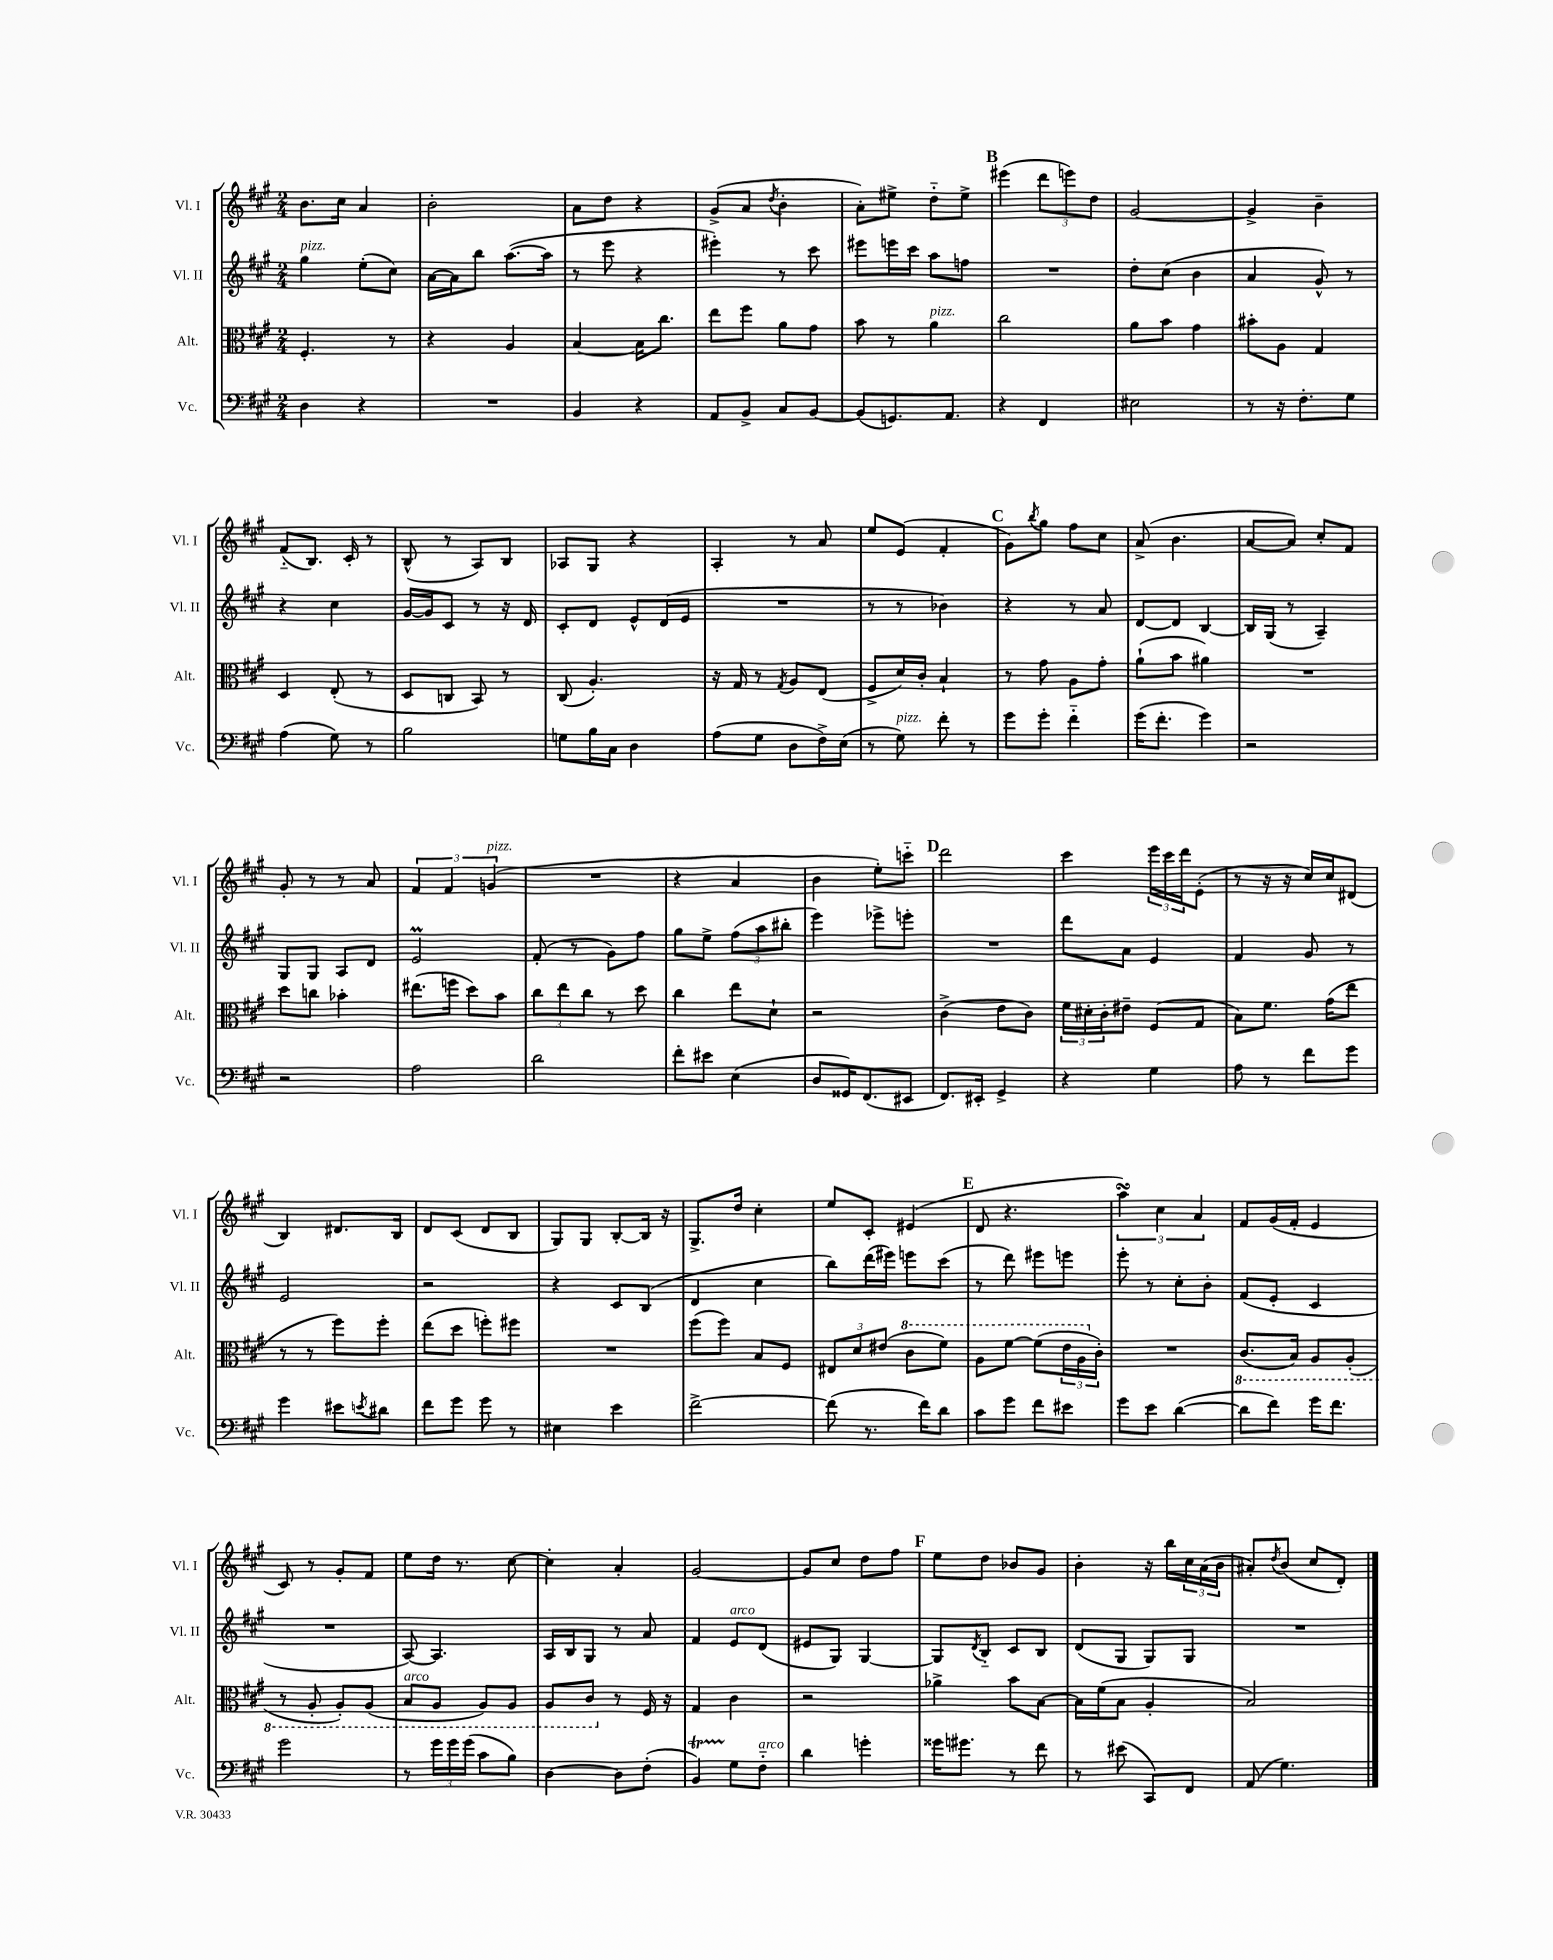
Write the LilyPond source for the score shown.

<<
\new StaffGroup <<
\new Staff = "s0" \with { instrumentName = "Vl. I" shortInstrumentName = "Vl. I" } {
    \clef treble \key a \major \numericTimeSignature \time 2/4
    b'8. cis''16 a'4 |
    b'2-. |
    a'8 d''8 r4 |
    gis'8->( a'8 \acciaccatura { d''8 } b'4-. |
    a'8-.) eis''8-> d''8-_ eis''8-> |
    \mark \markup { \bold "B" } eis'''4( \tuplet 3/2 { d'''8 e'''8) d''8 } |
    gis'2~ |
    gis'4-> b'4-- |
    fis'8-_( b8.) cis'16-. r8 |
    b8-^( r8 a8) b8 |
    aes8 gis8 r4 |
    a4-. r8 a'8 |
    e''8 e'8( fis'4-. |
    \mark \markup { \bold "C" } gis'8) \acciaccatura { b''8 } gis''8 fis''8 cis''8 |
    a'8->( b'4. |
    a'8~ a'8) cis''8-. fis'8 |
    gis'8-. r8 r8 a'8 |
    \tuplet 3/2 { fis'4 fis'4 g'4^\markup { \italic "pizz." }( } |
    R2 |
    r4 a'4 |
    b'4 e''8-.) c'''8-_ |
    \mark \markup { \bold "D" } d'''2 |
    cis'''4 \tuplet 3/2 { e'''16 cis'''16 d'''16 } e'8-.( |
    r8 r16 r16 cis''16) cis''16 dis'8( |
    b4) dis'8. b16 |
    d'8 cis'8( d'8 b8 |
    gis8) gis8 b8~-. b16 r16 |
    gis8.-> d''16 cis''4-. |
    e''8 cis'8-. eis'4( |
    \mark \markup { \bold "E" } d'8 r4. |
    \tuplet 3/2 { a''4\turn) cis''4 a'4 } |
    fis'8 gis'16( fis'16-. e'4 |
    cis'8) r8 gis'8-. fis'8 |
    e''8 d''16 r8. cis''8~ |
    cis''4-. a'4-. |
    gis'2~ |
    gis'8 cis''8 d''8 fis''8 |
    \mark \markup { \bold "F" } e''8 d''8 bes'8 gis'8 |
    b'4-. r16 b''16 \tuplet 3/2 { cis''16 a'16( b'16 } |
    ais'8-.) \acciaccatura { d''8 } b'8( cis''8 d'8-.) \bar "|." |
}
\new Staff = "s1" \with { instrumentName = "Vl. II" shortInstrumentName = "Vl. II" } {
    \clef treble \key a \major \numericTimeSignature \time 2/4
    gis''4^\markup { \italic "pizz." } e''8-.( cis''8) |
    a'16~ a'16 b''8 a''8.~( a''16 |
    r8 e'''8 r4 |
    eis'''4-.) r8 cis'''8 |
    eis'''8 e'''16 cis'''16 a''8 f''8 |
    \mark \markup { \bold "B" } R2 |
    d''8-. cis''8( b'4 |
    a'4 gis'8-^) r8 |
    r4 cis''4 |
    gis'16~ gis'16 cis'8 r8 r16 d'16 |
    cis'8-. d'8 e'8-^ d'16( e'16 |
    R2 |
    r8 r8 bes'4) |
    \mark \markup { \bold "C" } r4 r8 a'8 |
    d'8~ d'8 b4~ |
    b16 gis16( r8 a4--) |
    gis8 gis8 a8 d'8 |
    e'2\prall |
    fis'8-.( r8 gis'8) fis''8 |
    gis''8 e''8-> \tuplet 3/2 { fis''8( a''8 bis''8-. } |
    e'''4) ees'''8-> e'''8-. |
    \mark \markup { \bold "D" } R2 |
    d'''8 a'8 e'4 |
    fis'4 gis'8 r8 |
    e'2 |
    r2 |
    r4 cis'8 b8( |
    d'4 cis''4 |
    b''8) d'''16( eis'''16) e'''8 cis'''8( |
    \mark \markup { \bold "E" } r8 d'''8) eis'''8 e'''8 |
    e'''8-. r8 cis''8-. b'8-. |
    fis'8( e'8-. cis'4 |
    R2 |
    a8~) a4. |
    a16 b16 gis8 r8 a'8 |
    fis'4 e'8^\markup { \italic "arco" } d'8( |
    eis'8 gis8) gis4~ |
    \mark \markup { \bold "F" } gis8 \acciaccatura { d'8 } b8-_ cis'8 b8 |
    d'8( gis8 gis8) gis8 |
    R2 \bar "|." |
}
\new Staff = "s2" \with { instrumentName = "Alt." shortInstrumentName = "Alt." } {
    \clef alto \key a \major \numericTimeSignature \time 2/4
    fis4.-. r8 |
    r4 a4 |
    b4~ b16 cis''8. |
    e''8 fis''8 a'8 gis'8 |
    b'8 r8 a'4^\markup { \italic "pizz." } |
    \mark \markup { \bold "B" } cis''2 |
    a'8 b'8 gis'4 |
    bis'8-. a8 gis4 |
    d4 e8-.( r8 |
    d8 c8 b,8) r8 |
    cis8( a4.-.) |
    r16 gis16 r8 \acciaccatura { gis8 } a8 e8( |
    fis8-> d'16) cis'16-. b4-! |
    \mark \markup { \bold "C" } r8 gis'8 a8 gis'8-. |
    a'8-!( b'8 ais'4) |
    R2 |
    d''8 c''8 bes'4-. |
    eis''8.( f''16 d''8) b'8 |
    \tuplet 3/2 { cis''8 e''8 cis''8 } r8 d''8 |
    cis''4 e''8 d'8-! |
    r2 |
    \mark \markup { \bold "D" } cis'4->( e'8 cis'8) |
    \tuplet 3/2 { fis'16 dis'16-. cis'16-. } eis'8-- fis8( gis8 |
    b8) fis'8. gis'16( e''8 |
    r8 r8 fis''8) fis''8-. |
    e''8( d''8 f''8-.) fis''8 |
    R2 |
    fis''8( fis''8) b8 fis8 |
    \tuplet 3/2 { eis8 d'8 eis'8( } \ottava #1 cis''8 fis''8) |
    \mark \markup { \bold "E" } a'8 fis''8~ fis''8( \tuplet 3/2 { e''16 a'16 \ottava #0 cis'16-.) } |
    R2 |
    \ottava #-1 cis8.( b,16) a,8 a,8-.( |
    r8 a,8-. a,8-.) a,8( |
    b,8^\markup { \italic "arco" } a,8 a,8) a,8 |
    a,8 cis8 \ottava #0 r8 fis16 r16 |
    gis4 cis'4 |
    r2 |
    \mark \markup { \bold "F" } aes'4-> b'8 b8~ |
    b16 fis'16( b8 a4-. |
    b2) \bar "|." |
}
\new Staff = "s3" \with { instrumentName = "Vc." shortInstrumentName = "Vc." } {
    \clef bass \key a \major \numericTimeSignature \time 2/4
    d4 r4 |
    R2 |
    b,4 r4 |
    a,8 b,8-> cis8 b,8~ |
    b,8( g,8.) a,8. |
    \mark \markup { \bold "B" } r4 fis,4 |
    eis2 |
    r8 r16 fis8.-. gis8 |
    a4( gis8) r8 |
    b2 |
    g8 b16 cis16 d4 |
    a8( gis8 d8 fis16->) e16( |
    r8 gis8^\markup { \italic "pizz." }) fis'8-. r8 |
    \mark \markup { \bold "C" } gis'8 gis'8-. fis'4-_ |
    gis'16( fis'8.-. gis'4) |
    r2 |
    r2 |
    a2 |
    d'2 |
    fis'8-. eis'8 e4( |
    d8 gisis,16) fis,8.( eis,8 |
    \mark \markup { \bold "D" } fis,8.) eis,16-. gis,4-> |
    r4 gis4 |
    a8 r8 fis'8 gis'8 |
    gis'4 eis'8 \acciaccatura { e'8 } dis'8 |
    fis'8 gis'8 gis'8 r8 |
    eis4 e'4 |
    fis'2~-> |
    fis'8( r8. fis'16) d'8 |
    \mark \markup { \bold "E" } cis'8 gis'8 fis'8 eis'8 |
    gis'8 e'8 d'4~( |
    d'8 fis'8) gis'16 fis'8. |
    gis'2 |
    r8 \tuplet 3/2 { gis'16 gis'16 gis'16( } cis'8 b8) |
    d4~ d8 fis8-.( |
    b,4\startTrillSpan) gis8\stopTrillSpan fis8-_^\markup { \italic "arco" } |
    d'4 g'4-. |
    \mark \markup { \bold "F" } gisis'16 gis'8. r8 fis'8 |
    r8 eis'8( cis,8) fis,8 |
    a,8( gis4.) \bar "|." |
}
>>
>>
\layout { \context { \Score \remove "Bar_number_engraver" } }
